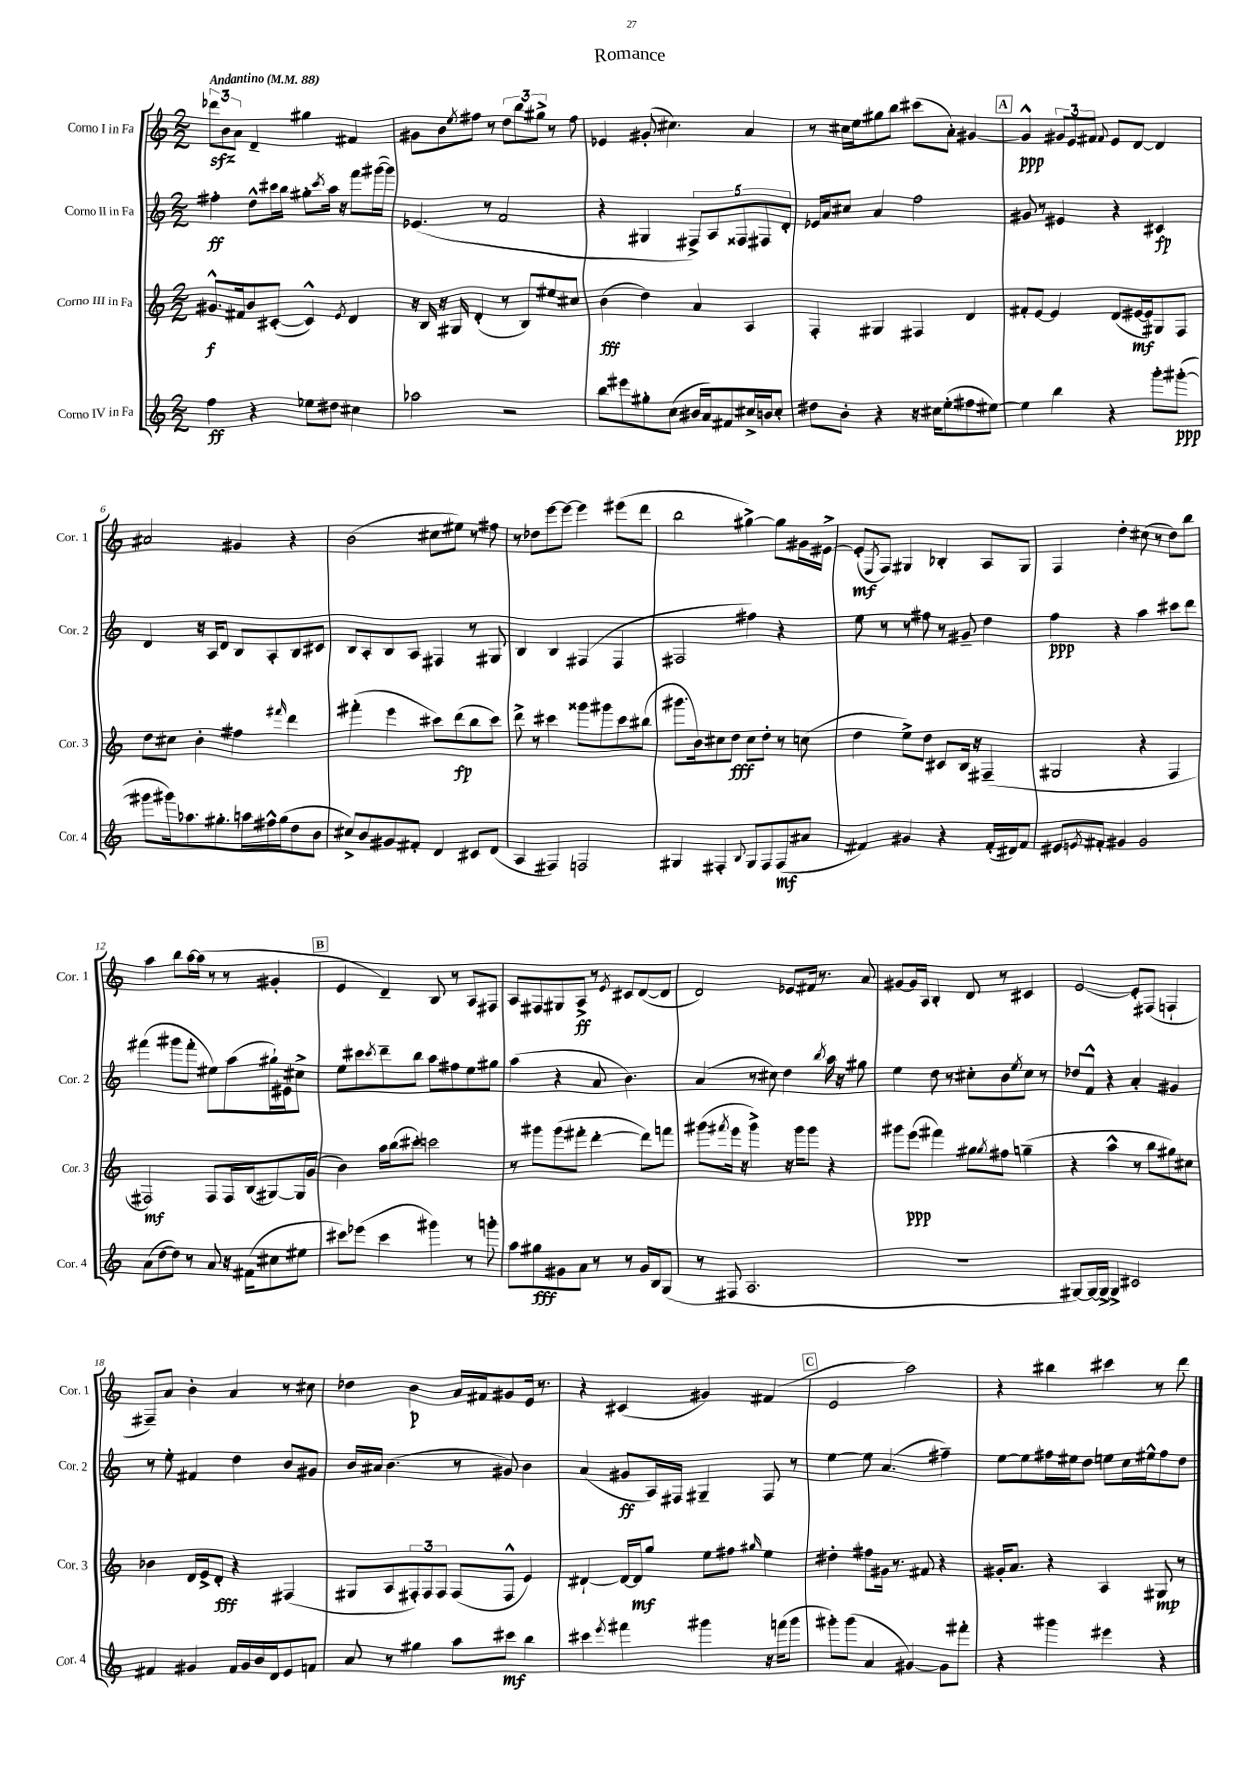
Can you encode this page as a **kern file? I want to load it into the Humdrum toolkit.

**kern	**kern	**kern	**kern
*staff4	*staff3	*staff2	*staff1
*clefG2	*clefG2	*clefG2	*clefG2
*k[]	*k[]	*k[]	*k[]
*M2/2	*M2/2	*M2/2	*M2/2
*MM88	*MM88	*MM88	*MM88
4ff	8.g#^^	4ff#'	12ddd-
.	.	.	12b
.	.	.	12a
.	16f#	.	.
4r	8b	8dd^^	4d~
.	([8c#'	16ccc#	.
.	.	16bb	.
8ee-	4c#^^])	8gg#'	4gg#
.	.	8qccc#	.
8dd#	.	16aa	.
.	.	16r	.
.	8qe	.	.
4cc#	4d	8fff	4f#
.	.	([16ggg#	.
.	.	16ggg#])	.
=	=	=	=
2aa-	16r	(4.e-	8g#
.	16B	.	.
.	16r	.	8b
.	16G#	.	.
.	.	.	8qee
.	(4d'	.	8ff#
.	.	8r	8r
2r	8r	2f	12dd
.	.	.	12bb
.	8B)	.	.
.	.	.	12gg#^
.	8ee#	.	8r
.	8cc#	.	8ff#
=	=	=	=
8bb	(4b	4r	4e-
8eee#	.	.	.
8gg#'	4dd)	4G#	(8g#'
(8cc	.	.	4.cc#)
16b#	4a	10F#^)	.
16a)	.	.	.
.	.	10A	.
8f#	.	.	.
.	.	10F##	.
16cc#^	4A	.	4a
.	.	10F#	.
16b	.	.	.
8cc#'	.	.	.
.	.	10d'	.
=	=	=	=
8dd#	4F'	16e-	8r
.	.	16a	.
8b'	.	8cc#	16cc#
.	.	.	16ee
4r	4G#	4a	8gg#
.	.	.	8bb
16r	4F#	2ff	(8ccc#
16cc#	.	.	.
(8ee'	.	.	8a')
8ff#	4d	.	[4g#
[8ee#)	.	.	.
=	=	=	=
4ee#]	8f#'	8g#	4g#^^]
.	[8e	8r	.
4bb	4e]	4e#	12g#
.	.	.	12e
.	.	.	12f#
.	.	.	8qqf#
4r	(8d	4r	8e
.	[16e#	.	[8d
.	16e#])	.	.
8ggg'	8G#	4c#	4d]
([8ggg#'	8F	.	.
=	=	=	=
8ggg#]	8dd	4d	2a#
16ggg#)	8cc#	.	.
8.aa-	.	.	.
.	4b'	16r	.
.	.	16A	.
8.gg#'	.	8d	.
.	4ff#	8B	4g#
16aa	.	.	.
16ff#^^	.	8A'	.
(16gg#	.	.	.
.	16qqfff#	.	.
8dd	4ddd	8B	4r
8b	.	8c#	.
=	=	=	=
8cc#^)	(4fff#'	8B	(2b
8b	.	8A'	.
8g#	4eee	8B	.
8f#'	.	8A	.
4d	8ccc#)	4F#	8cc#
.	(8ddd	.	8ee#)
8c#	8bb	8r	8r
(8d	8ccc#)	8G#	8ff#
=	=	=	=
4A	8ddd^	4B	8r
.	8r	.	8dd-
4F#)	4ccc#	4B	[8eee
.	.	.	8eee_
2F	8ggg##	(4F#	4eee]
.	8ggg#	.	.
.	8ccc#	4F#	(8eee#
.	(8bb#	.	8ddd
=	=	=	=
4G#	8.ggg#	2F#	2bb
.	16b)	.	.
4F#'	8cc#	.	.
.	8dd	.	.
8qqB	.	.	.
8G#	8cc#	4ff#)	[4gg#^)
8F#	8dd'	.	.
(8F#	8r	4r	8gg#]
8a#	(8cc	.	16g#
.	.	.	[16e#^
=	=	=	=
4f#)	4dd	8ee	(8e#']
.	.	.	8qE
.	.	8r	8F)
4g#	8ee^)	8r	4G#
.	8dd	8ff#	.
4r	8c#	8r	4B-'
.	16B	8g#~	.
.	16r	.	.
(16f#'	(4F#~	4dd	8A
16d#)	.	.	.
8f#	.	.	8G#
=	=	=	=
8e#	2G#	4ff	4F
8qe	.	.	.
8f#'	.	.	.
4g#	.	4r	4dd'
2g#	4r	4aa	(8cc#
.	.	.	8r
.	4F	8ccc#	8dd)
.	.	8ddd	8bb
=	=	=	=
(8a	2F#)	(4fff#	4aa
[8dd	.	.	.
8dd])	.	8ggg#	8bb
8r	.	8fff#'	[16aa
.	.	.	(16aa]
8a	8F#	8ee#)	8r
16r	16F#	(8aa	8r
(16f#	(16B	.	.
8cc#	[8G#)	16gg#`)	4g#'
.	.	16e#	.
8ee#	16G#]	8cc#^	.
.	(16g	.	.
=	=	=	=
8ccc#)	4b)	8ee	4e
(8eee-	.	8ccc#	.
.	.	8qccc#	.
4ccc#	16aa	8ddd~	4d~)
.	(16bb	.	.
.	8ccc#')	8bb	.
4ggg#)	2ccc	8aa	8B
.	.	8ff#	8r
8r	.	8ee	8A
8ggg'	.	8gg#	8F#
=	=	=	=
8aa	8r	(4aa	8A
8gg#	8ggg#	.	8F#
8g#	(8ggg#	4r	8G#
8a	8fff#'	.	8A^
8r	[4ddd'	8a	8r
.	.	.	8qe
8r	.	4.b)	8c#
16g#	8ddd])	.	([8d
16B	.	.	.
(8G	8fff	.	8d]
=	=	=	=
8r	(8ggg#	(4a	2d)
.	8qfff#	.	.
8F#	16eee	.	.
.	16r	.	.
2.A	4ggg#^)	8r	.
.	.	8cc#)	.
.	16r	4dd	8e-
.	16ggg#	.	.
.	8ggg#	.	16f#
.	.	.	8.r
.	.	8qbb	.
.	4r	16aa	.
.	.	16r	.
.	.	8gg#	8a
=	=	=	=
1r	8ggg#	4ee	[8g#
.	(8eee	.	16g#]
.	.	.	16A
.	4fff#)	8dd	4B'
.	.	8r	.
.	8gg#	8cc#'	8d
.	8qgg#	.	.
.	8ff#	8b	8r
.	.	8qee	.
.	(4gg~	8cc#	4c#
.	.	8r	.
=	=	=	=
[8G#)	4r	8dd-	[2e
16G#_	.	8f^^	.
16G#^_	.	.	.
4G#^]	4aa^^	4r	.
2c#	8r	4a'	8e']
.	8bb	.	(8F#
.	8gg#)	4g#	4F`
.	8cc#	.	.
=	=	=	=
4f#	4b-	8r	8F#~)
.	.	8ee'	8a
4g#	16d	4f#	4b'
.	16e^	.	.
.	8d'	.	.
16f#	4r	4dd	4a
16g#	.	.	.
16b	.	.	.
16d	.	.	.
8e	(4F#	8b	8r
8f	.	8g#	8cc#
=	=	=	=
8a	8G#	16b	4dd-
.	.	16a#	.
8r	8A	(4.b	.
4gg#	12F#')	.	4b
.	12F#	.	.
.	12F#	.	.
8aa	(8F#	8r	16a
.	.	.	16f#
8ccc#	8F#^^	8g#)	8g#
4bb	4e)	4b	16e
.	.	.	8.r
=	=	=	=
4ccc#	[4d#`	(4a	4r
8qeee	.	.	.
4fff#	16d#_	8g#	(4c#
.	16d#]	.	.
.	8gg	16A)	.
.	.	16F#	.
4ggg#	8ee	4G#~	4g#)
.	8ff#	.	.
.	16qqgg#	.	.
16r	4ee	8F#	(4f#
(16fff	.	.	.
8ggg#	.	8r	.
=	=	=	=
8ggg#')	4dd#'	[4ee	2e
(8ggg#	.	.	.
4a	8ff#	8ee]	.
.	16g#	(4.a	.
.	8.r	.	.
[4g#)	.	.	2aa)
.	8f#	.	.
8g#]	4r	4ff#~)	.
8fff#'	.	.	.
=	=	=	=
4r	16g#'	[8ee	4r
.	8.a	.	.
.	.	8ee]	.
4ggg#	4r	16ff#	4bb#
.	.	16ee#	.
.	.	8dd	.
4eee#	4A	8ee	4ccc#
.	.	16cc	.
.	.	16ee#^^	.
4r	8G#	8ff#	8r
.	8r	8dd	8ddd
==	==	==	==
*-	*-	*-	*-
